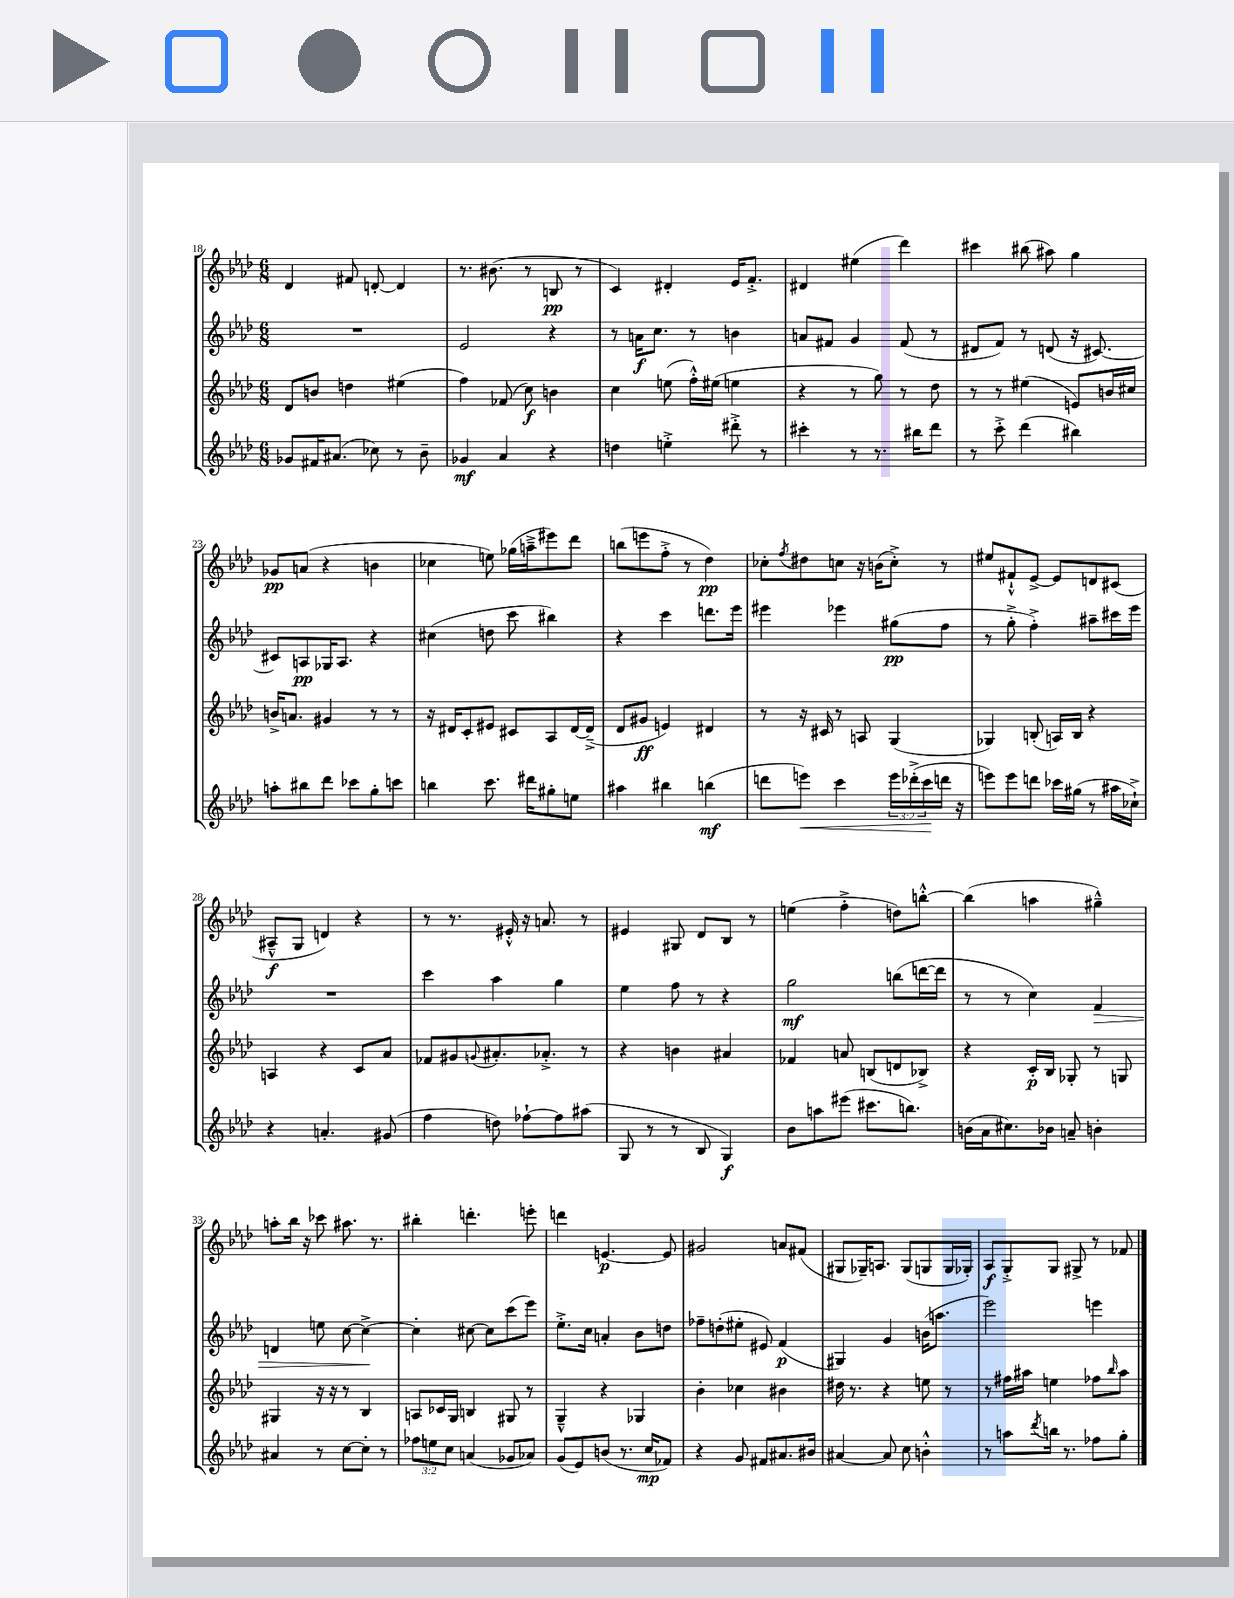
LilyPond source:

<<
\new StaffGroup <<
\new Staff = "s0" {
    \clef treble \key aes \major \numericTimeSignature \time 6/8
    des'4 fis'8 d'8~-. d'4 |
    r8. bis'8.( r8 b8\pp r8 |
    c'4) dis'4-. ees'16 f'8.-.-> |
    dis'4 eis''4( des'''4) |
    cis'''4 bis''8( ais''8) g''4 |
    ges'8\pp a'8( r4 b'4 |
    ces''4 e''8) ges''16( a''16---> eis'''8) des'''8 |
    b''8( e'''8 f''8-.-> r8 des''4\pp) |
    ces''8-. \acciaccatura { f''8 } dis''8 c''8 r16 b'16( c''8-.->) r8 |
    eis''8 fis'8-!-^ ees'8~-> ees'8 d'8 cis'8( |
    ais8---^\f g8 d'4) r4 |
    r8 r8. eis'16-.-^ r16 a'8. r8 |
    eis'4 gis8 des'8 bes8 r8 |
    e''4( f''4-.-> d''8) b''8~-.-^ |
    b''4( a''4 gis''4---^) |
    a''8-. bes''16 r16 ces'''8 ais''8. r8. |
    bis''4-. d'''4.-. e'''8-. |
    d'''4 e'4.~\p e'8 |
    gis'2 a'8 fis'8( |
    gis8 ges16--) a8. ges8( g8 g16 ges16-.) |
    aes8\f g8-.-> g8 gis8-> r8 fes'8 \bar "|." |
}
\new Staff = "s1" {
    \clef treble \key aes \major \numericTimeSignature \time 6/8
    R2. |
    ees'2 r4 |
    r8 a'16\f c''8. r8 b'4 |
    a'8 fis'8 g'4 fis'8( r8 |
    dis'8 f'8) r8 d'8( r16 cis'8.~) |
    cis'8 a8\pp ges16 a8. r4 |
    cis''4( d''8 c'''8 bis''4) |
    r4 c'''4 d'''8. ees'''16 |
    eis'''4 ees'''4 gis''8\pp( f''8 |
    r8 g''8-.-> f''4-.->) ais''8-- cis'''16 ees'''16 |
    R2. |
    c'''4 aes''4 g''4 |
    ees''4 f''8 r8 r4 |
    g''2\mf b''8( d'''16~ d'''16 |
    r8 r8 c''4) f'4\> |
    d'4 e''8 c''8~ c''4~->\! |
    c''4-. cis''8~ cis''8 c'''8( ees'''8) |
    ees''8.-.-> c''16 a'4-. bes'8 d''8 |
    fes''8-- d''8-.( eis''8-. eis'8) f'4\p( |
    gis4) g'4 b'16( a''8. |
    ees'''2) e'''4 \bar "|." |
}
\new Staff = "s2" {
    \clef treble \key aes \major \numericTimeSignature \time 6/8
    des'8 b'8 d''4 eis''4( |
    f''4) fes'8( c''8\f) b'4 |
    c''4 e''8( f''16-.-^) eis''16( e''4 |
    r4 r8 g''8) r8 des''8 |
    r8 r8 eis''4( e'8) b'16 cis''16 |
    b'16-> a'8. gis'4 r8 r8 |
    r16 dis'16 c'8-. eis'8 cis'8 aes8 dis'16~ dis'16--->( |
    des'8 gis'8\ff e'4) dis'4 |
    r8 r16 cis'16 r8 a8 g4( |
    ges4) b8-.( a16) b16 r4 |
    a4 r4 c'8 aes'8 |
    fes'8 gis'8 \appoggiatura { g'8 } ais'8.-. aes'8.-.-> r8 |
    r4 b'4 ais'4 |
    fes'4 a'8 b8( d'8 bes8->) |
    r4 c'16-.\p bes16 ges8-. r8 g8 |
    gis4 r16 r16 r8 bes4 |
    a8 ces'16 g16 b4 gis8 r8 |
    g4---^ r4 ges4 |
    bes'4-. ces''4 bis'4 |
    dis''16 r8. r4 e''8 r8 |
    r8 fis''16 ais''16 e''4 fes''8 \grace { bes''16 } ais''8 \bar "|." |
}
\new Staff = "s3" {
    \clef treble \key aes \major \numericTimeSignature \time 6/8 \override Staff.TupletNumber.text = #tuplet-number::calc-fraction-text
    ges'8 fis'16 ais'8.( ces''8) r8 bes'8-- |
    ges'4\mf aes'4 r4 |
    d''4 e''4-.-> dis'''8-.-> r8 |
    cis'''4-. r8 r8. bis''16 des'''8 |
    r8 c'''8-.-> des'''4( bis''4) |
    a''8-. bis''8 des'''8 ces'''8 g''8-. c'''8 |
    b''4 c'''8. dis'''16 gis''8-. e''8 |
    ais''4 bis''4 b''4\mf( |
    d'''8 e'''8\<) c'''4 \tuplet 3/2 { e'''16 des'''16-.->( c'''16\! } d'''16 r16 |
    e'''8) e'''8 d'''8 ces'''16 gis''16( r8 ais''16 ces''16-!->) |
    r4 a'4.-. gis'8( |
    f''4 d''8) fes''8~-! fes''8 ais''8( |
    g8 r8 r8 bes8 g4\f) |
    bes'8 a''8 eis'''8( cis'''8. b''8.) |
    b'16( aes'16 cis''8.) bes'16 a'8-- b'4-. |
    ais'4 r8 c''8~ c''8-. r8 |
    \tuplet 3/2 { fes''8 e''8 c''8 } a'4( ges'8 aes'8) |
    g'8( ees'8) b'8( r8. c''16\mp fes'8) |
    r4 g'8 fis'8 ais'8. bis'16 |
    ais'4~ ais'8 c''8 b'4-.-^ |
    r8 a''8 \acciaccatura { des'''8 } b''16 r8. fes''8 g''8-. \bar "|." |
}
>>
>>
\layout { \context { \Score currentBarNumber = #18 } }
